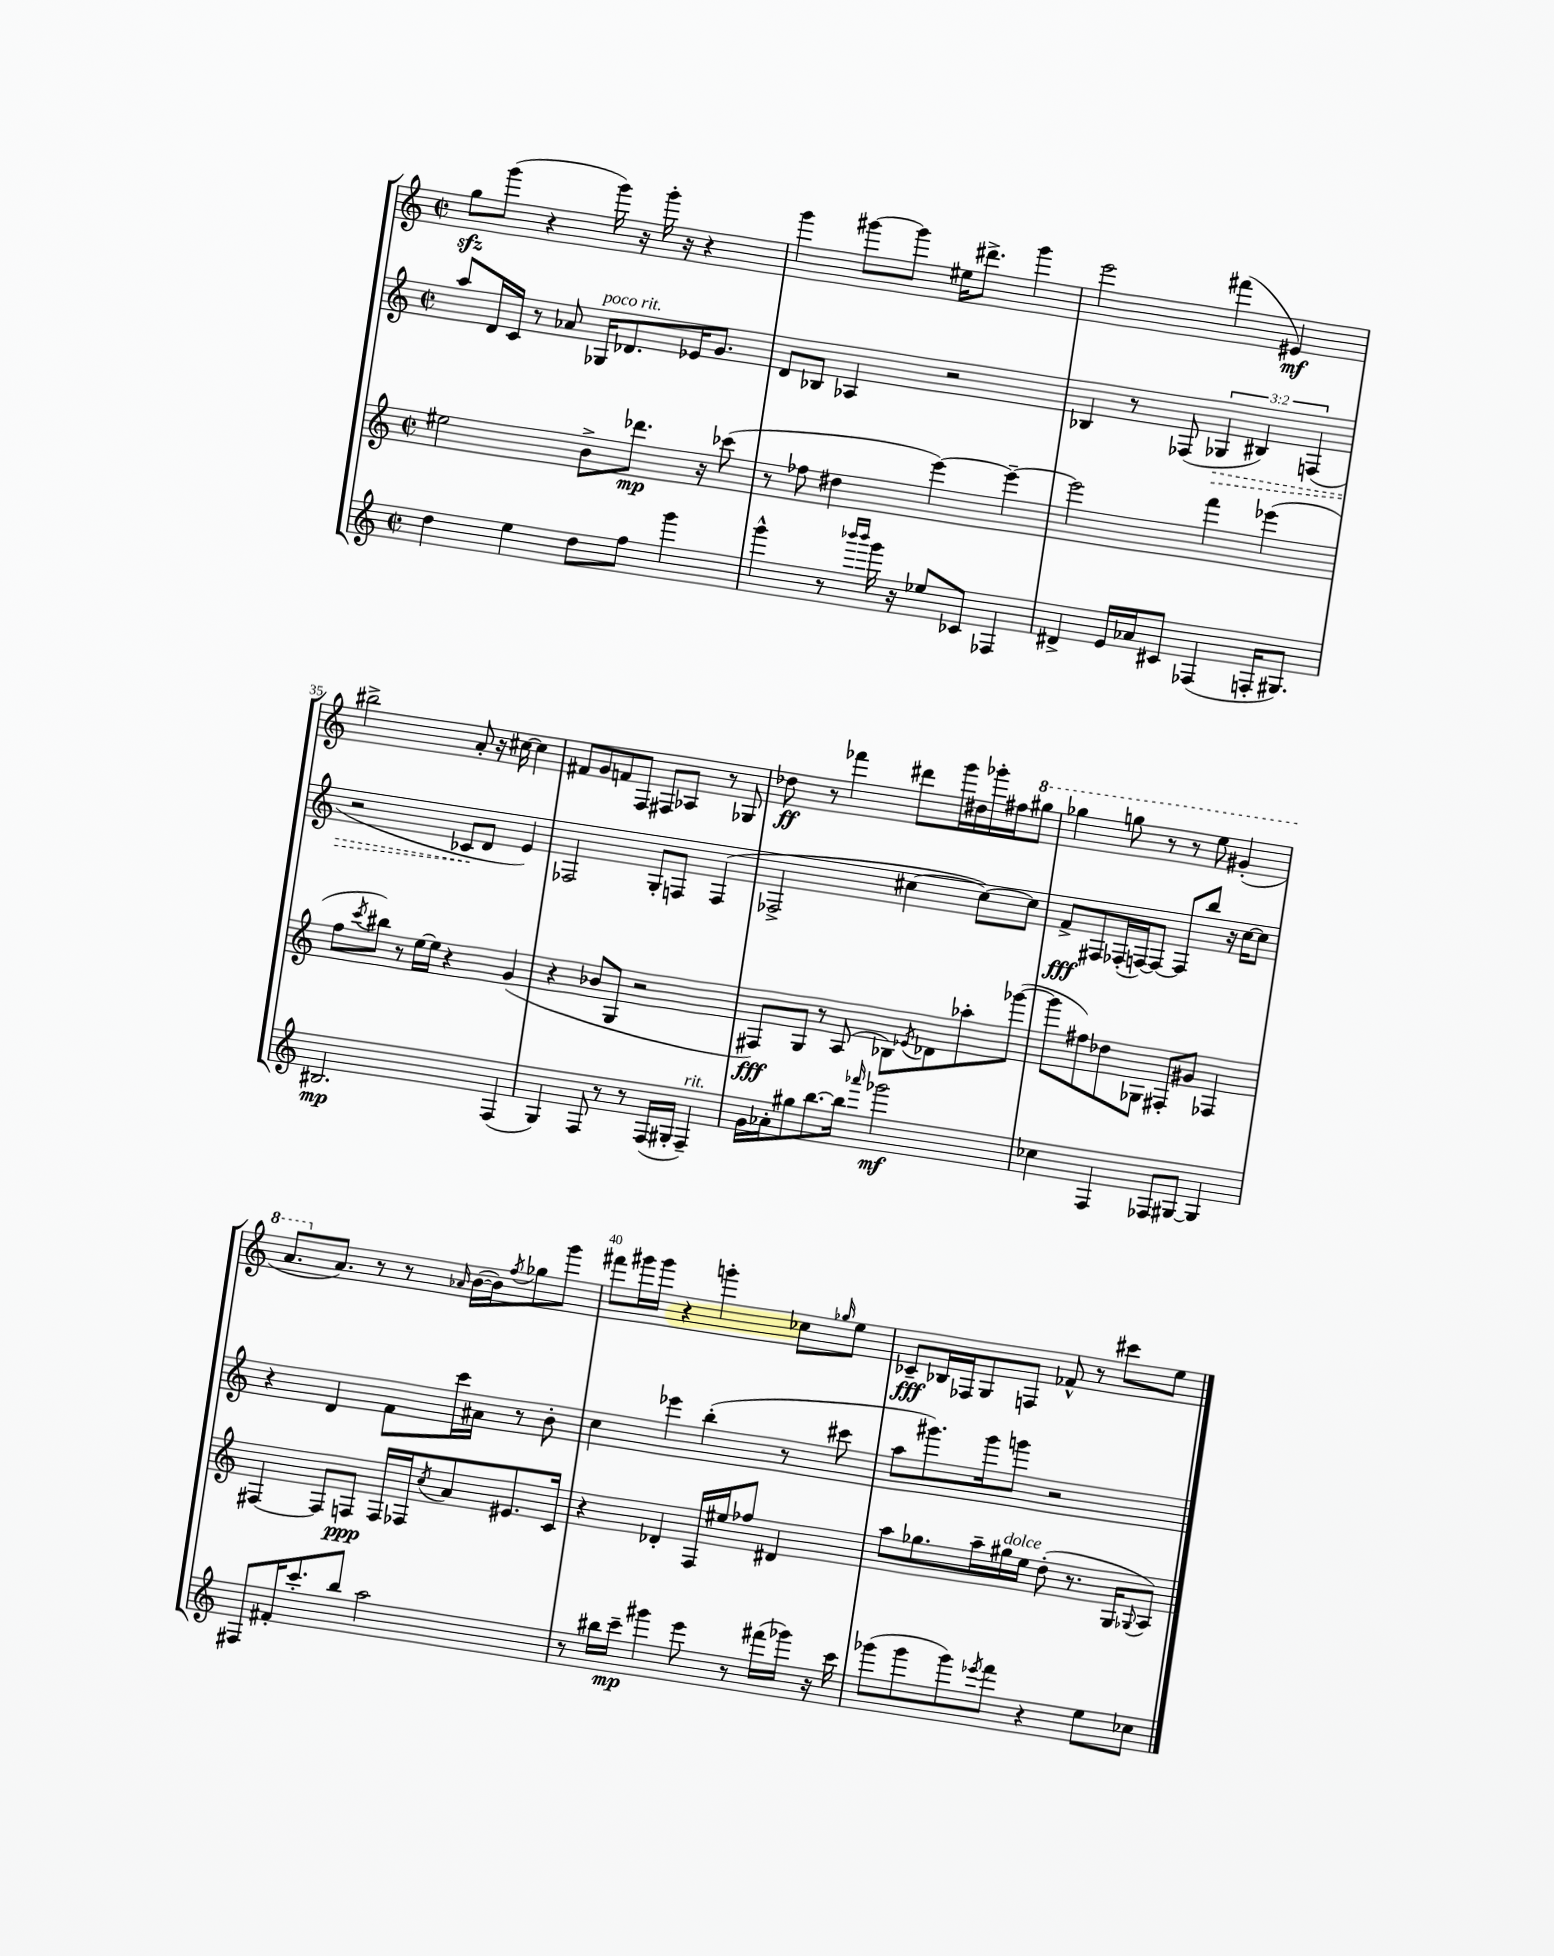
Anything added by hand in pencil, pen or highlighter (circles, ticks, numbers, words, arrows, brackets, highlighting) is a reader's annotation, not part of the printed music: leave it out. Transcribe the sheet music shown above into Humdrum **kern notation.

**kern	**dynam	**kern	**dynam	**kern	**dynam	**kern	**dynam
*part4	*part4	*part3	*part3	*part2	*part2	*part1	*part1
*staff4	*staff4	*staff3	*staff3	*staff2	*staff2	*staff1	*staff1
*clefG2	*	*clefG2	*	*clefG2	*	*clefG2	*
*k[]	*	*k[]	*	*k[]	*	*k[]	*
*M2/2	*	*M2/2	*	*M2/2	*	*M2/2	*
*met(c|)	*	*met(c|)	*	*met(c|)	*	*met(c|)	*
=32	=32	=32	=32	=32	=32	=32	=32
4dd\	.	2ee#X\	.	8aa/L	.	8ggzz\L	.
.	.	.	.	16d/L	.	(8ggg\J	.
.	.	.	.	16c/JJ	.	.	.
4ee\	.	.	.	8r	.	4r	.
.	.	.	.	8a-X/	.	.	.
!	!	!	!	!LO:TX:a:i:t=poco rit.	!	!	!
8dd\L	.	8b^\L	.	16G-X/KL	.	16ggg\)	.
.	.	.	.	8.d-X/	.	16r	.
8ff\J	.	8.ddd-X\J	mp	.	.	16ggg'\	.
.	.	.	.	.	.	16r	.
4ggg\	.	.	.	16e-X/K	.	4r	.
.	.	16r	.	8.g/J	.	.	.
.	.	(8ccc-X\	.	.	.	.	.
=33	=33	=33	=33	=33	=33	=33	=33
4ggg^^\	.	8r	.	8d/L	.	4ggg\	.
.	.	8ff-X\	.	8B-X/J	.	.	.
8r	.	4dd#X\	.	4A-X/	.	[8ggg#X\L	.
16qqbbb-X/LL	.	.	.	.	.	.	.
16qqbbb-/JJ	.	.	.	.	.	.	.
16ggg\	.	.	.	.	.	8ggg#\J]	.
16r	.	.	.	.	.	.	.
8ee-X/L	.	[4eee\)	.	2r	.	16ee#X\KL	.
.	.	.	.	.	.	8.ddd#X^\J	.
8c-X/J	.	.	.	.	.	.	.
4F-X/	.	4eee~\_	.	.	.	4ggg#\	.
=34	=34	=34	=34	=34	=34	=34	=34
4d#X^/	.	2eee\]	.	4B-X/	.	2eee\	.
16e/LL	.	.	.	8r	.	.	.
16a-X/J	.	.	.	.	.	.	.
8c#X/J	.	.	.	(8F-X/	.	.	.
!	!	!	!	!	!LO:HP:b	!	!
(4F-X/	.	4fff\	.	6G-X/	>	(4fff#X\	.
.	.	.	.	6B#X/)	.	.	.
16Fn'/KL	.	(4eee-X\	.	.	.	4e#X/)	mf
8.G#X/J)	.	.	.	.	.	.	.
.	.	.	.	(6Fn/	.	.	.
!!LO:LB:g=z
=35	=35	=35	=35	=35	=35	=35	=35
2.B#X/	mp	8ff\L	.	2r	.	2bb#X^\	.
.	.	8qccc/	.	.	.	.	.
.	.	8bb#X\J)	.	.	.	.	.
.	.	8r	.	.	.	.	.
.	.	[16ee\LL	.	.	.	.	.
.	.	16ee\JJ]	.	.	.	.	.
.	.	4r	.	8c-X/L	.	8a'/	.
.	.	.	.	8d/J	]	16r	.
.	.	.	.	.	.	[16cc#X\	.
(4F/	.	(4g/	.	4e/)	.	4cc#\]	.
=36	=36	=36	=36	=36	=36	=36	=36
4G/)	.	4r	.	2F-X/	.	8f#X/L	.
.	.	.	.	.	.	8g/	.
8F/	.	8b-X/L	.	.	.	8fn/	.
8r	.	8G/J	.	.	.	8F/J	.
8r	.	2r	.	8G'/L	.	8F#X/L	.
(16F/LL	.	.	.	8Fn/J	.	8A-X/J	.
16G#X'/JJ	.	.	.	.	.	.	.
!LO:TX:a:i:t=rit.	!	!	!	!	!	!	!
4F~/)	.	.	.	(4F/	.	8r	.
.	.	.	.	.	.	8G-X/	.
=37	=37	=37	=37	=37	=37	=37	=37
16g\LL	.	8F#X/L)	fff	2F-X^/	.	8dd-X\	ff
16a-X'\J	.	.	.	.	.	.	.
8gg#X\	.	8G/J	.	.	.	8r	.
[8.bb\	.	8r	.	.	.	4fff-X\	.
.	.	(8A/	.	.	.	.	.
16bb\Jk]	.	.	.	.	.	.	.
16qqaaa-X/	.	.	.	.	.	.	.
2ggg-X\	mf	8B-X\L)	.	[4cc#X\	.	8ddd#X\L	.
.	.	8qe-X/	.	.	.	.	.
.	.	8d-X\	.	.	.	16ggg\L	.
.	.	.	.	.	.	16dd#X\	.
.	.	8aa-X'\	.	8cc#\L_)	.	16ggg-X'\	.
.	.	.	.	.	.	16ff#X\J	.
*	*	*	*	*	*	*8va	*
.	.	([8ggg-X\J	.	8cc#\J]	.	8ggg#X\J	.
=38	=38	=38	=38	=38	=38	=38	=38
4cc-X\	.	8ggg-\L]	.	8f^/L	fff	4ggg-X\	.
.	.	8ff#X\)	.	8F#X/	.	.	.
4F/	.	8dd-X\	.	(16F-X'/L	.	8gggn\	.
.	.	.	.	[16Fn/J)	.	.	.
.	.	8G-X\J	.	8F/J_	.	8r	.
8F-X/L	.	8F#X'/L	.	8F/L]	.	8r	.
[8G#X/J	.	8g#X/J	.	8bb/J	.	8eee\	.
4G#/]	.	4F-X/	.	16r	.	(4gg#X'/	.
.	.	.	.	[16cc\KL	.	.	.
.	.	.	.	8cc\J]	.	.	.
!!LO:LB:g=z
=39	=39	=39	=39	=39	=39	=39	=39
8F#X/L	.	[4F#X/	.	4r	.	8.aa/L	.
16f#X'/K	.	.	.	.	.	.	.
*	*	*	*	*	*	*X8va	*
8.ccc'/	.	.	.	.	.	8.a/J)	.
.	.	8F#/L]	.	4d/	.	.	.
8bb/J	.	8Fn/J	ppp	.	.	8r	.
2aa\	.	16F/LL	.	8f\L	.	8r	.
.	.	16F-X/J	.	.	.	.	.
.	.	8qcc/	.	.	.	16qqa-X/	.
.	.	8a/	.	16ccc\L	.	([16b\LL	.
.	.	.	.	16a#X\JJ	.	16b\J])	.
.	.	.	.	.	.	8qff/	.
.	.	8.e#X/	.	8r	.	8gg-X\	.
.	.	.	.	8b'\	.	8ggg\J	.
.	.	16c/Jk	.	.	.	.	.
=40	=40	=40	=40	=40	=40	=40	=40
8r	.	4r	.	4cc\	.	8fff#X\L	.
16bb#X\LL	.	.	.	.	.	16ggg#X\L	.
16ccc~\JJ	mp	.	.	.	.	16ggg#\JJ	.
4ggg#X\	.	4d-X'/	.	4eee-X\	.	4r	.
8eee\	.	16F/LL	.	(4bb'\	.	4gggn'\	.
.	.	16ee#X/J	.	.	.	.	.
8r	.	8ff-X/J	.	.	.	.	.
(16fff#X\LL	.	4d#X/	.	8r	.	8cc-X\L	.
16ggg-X\JJ)	.	.	.	.	.	.	.
.	.	.	.	.	.	16qqgg-X/	.
16r	.	.	.	8ccc#X\	.	8ee\J	.
16ccc\	.	.	.	.	.	.	.
=41	=41	=41	=41	=41	=41	=41	=41
(8ggg-X\L	.	8aa\L	.	8aa\L	.	8c-X~/L	fff
8ggg-\	.	8.gg-X\	.	8.ggg#X\)	.	16B-X/L	.
.	.	.	.	.	.	16F-X/J	.
8ggg-\)	.	.	.	.	.	8G/	.
.	.	16aa~\L	.	16ggg#\k	.	.	.
8qeee-X/	.	.	.	.	.	.	.
!	!	!LO:TX:a:i:t=dolce	!	!	!	!	!
8fff\J	.	16gg#X\	.	8gggn\J	.	8Fn/J	.
.	.	16ee\JJ	.	.	.	.	.
4r	.	(8dd'\	.	2r	.	8f-X^^/	.
.	.	8.r	.	.	.	8r	.
8ee\L	.	.	.	.	.	8ccc#X\L	.
.	.	16G/KL	.	.	.	.	.
.	.	8qqG-X/	.	.	.	.	.
8cc-X\J	.	8A/J)	.	.	.	8ee\J	.
==	==	==	==	==	==	==	==
*-	*-	*-	*-	*-	*-	*-	*-
